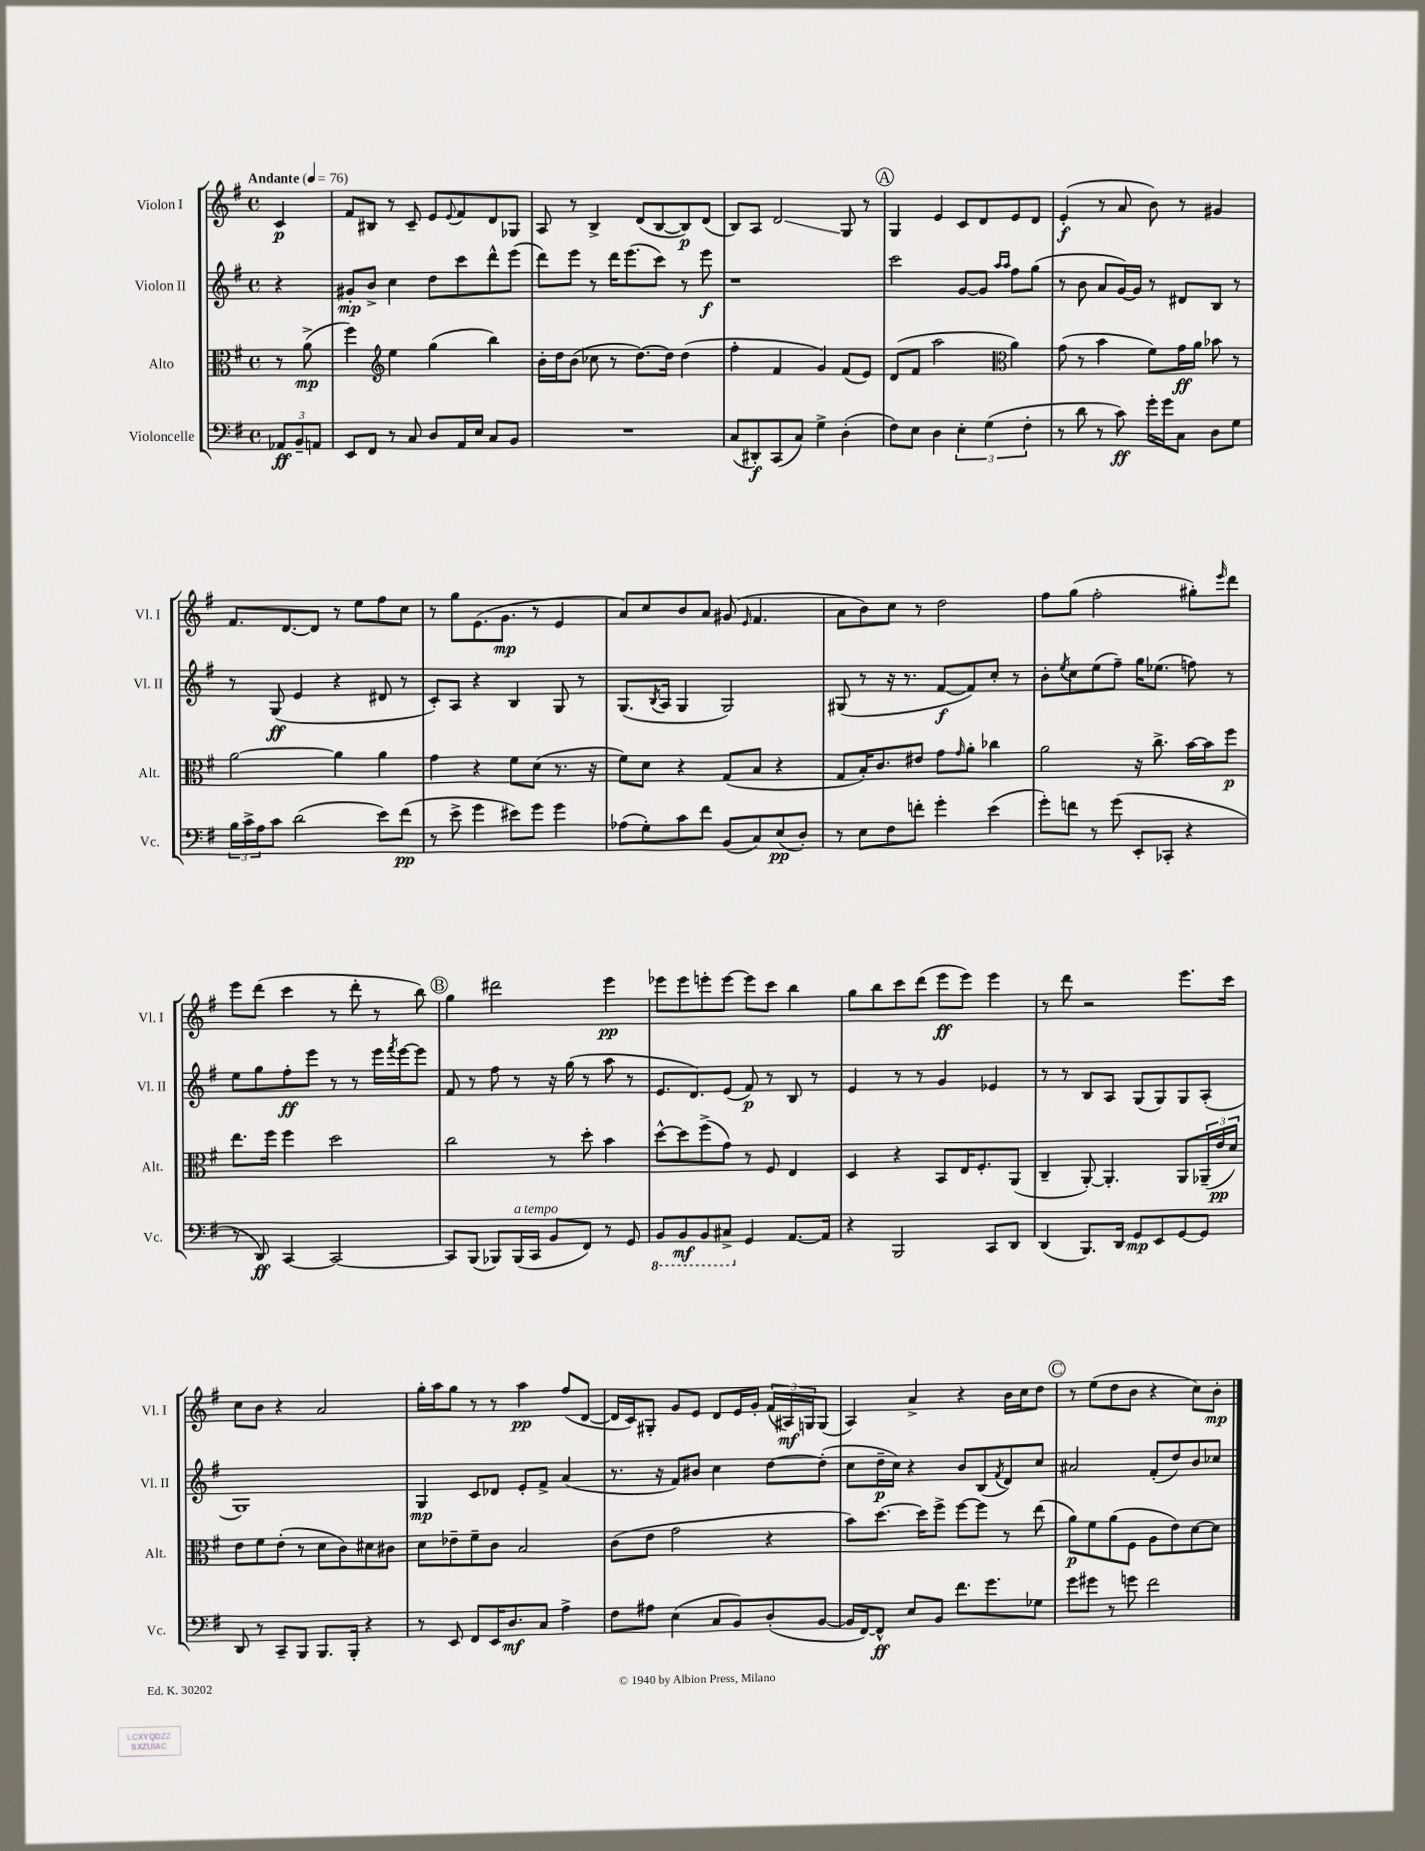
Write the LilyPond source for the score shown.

<<
\new StaffGroup <<
\new Staff = "s0" \with { instrumentName = "Violon I" shortInstrumentName = "Vl. I" } {
    \clef treble \key g \major \defaultTimeSignature \time 4/4 \partial 4 \tempo "Andante" 4 = 76
    c'4\p |
    fis'8 bis8 r8 c'8-- e'8 \appoggiatura { e'8 } fis'8 d'8 ges8 |
    a8 r8 b4-> d'8( b8~ b8\p) d'8( |
    b8) a8 d'2\glissando g8 r8 |
    \mark \markup { \circle "A" } g4 e'4 c'8 d'8 e'8 d'8 |
    e'4-.\f( r8 a'8 b'8) r8 gis'4 |
    fis'8. d'8.~ d'8 r8 e''8 fis''8 c''8 |
    r8 g''8 e'8.( g'8.\mp r8 e'4 |
    a'8) c''8 b'8 a'8 gis'8( \grace { e'16 } fis'4. |
    a'8 b'8) c''8 r8 d''2 |
    fis''8 g''8( fis''2-. gis''8-.) \grace { e'''16 } d'''8 |
    e'''8 d'''8( c'''4 r8 d'''8-. r8 b''8) |
    \mark \markup { \circle "B" } g''4 dis'''2 e'''4\pp |
    ees'''8 ees'''8 e'''8-. e'''8~ e'''8 c'''8 b''4 |
    g''8 b''8 c'''8 d'''8( e'''8\ff e'''8) e'''4 |
    r8 d'''8 r2 e'''8. c'''16 |
    c''8 b'8 r4 a'2 |
    g''16-. a''16 g''8 r8 r8 a''4\pp fis''8( d'8~ |
    d'16 c'16) gis8-. g'8 e'8 d'8 e'16 g'16-. \tuplet 3/2 { fis'16( ais16\mf) g16 } g8( |
    a4) a'4-> r4 b'16 c''16 d''8 |
    \mark \markup { \circle "C" } r8 e''8( d''8 b'8 r4 c''8) b'8-.\mp \bar "|." |
}
\new Staff = "s1" \with { instrumentName = "Violon II" shortInstrumentName = "Vl. II" } {
    \clef treble \key g \major \defaultTimeSignature \time 4/4 \partial 4
    r4 |
    gis'8-.\mp b'8-> c''4 d''8 c'''8 d'''8-^ e'''8( |
    d'''8) e'''8 r8 d'''16 e'''8.( c'''8) r8 e'''8\f |
    r1 |
    \mark \markup { \circle "A" } c'''2 g'8~ g'8 \grace { a''16 a''16 } fis''8 g''8( |
    r8 b'8 a'8 g'16~) g'16 r8 dis'8 b8 r8 |
    r8 g8\ff( e'4 r4 dis'8 r8 |
    c'8-.) a8 r4 b4 g8 r8 |
    g8.( \acciaccatura { b8 } a16 g4 g2) |
    gis8( r8 r16 r8. fis'8~\f fis'8) c''8-. r8 |
    b'8-. \acciaccatura { e''8 } c''8 e''8( fis''8--) g''16 ees''8.( f''8) r8 |
    e''8 g''8 fis''8-.\ff e'''8 r8 r8 e'''16 \acciaccatura { fis'''8 } e'''16~ e'''8 |
    \mark \markup { \circle "B" } fis'8 r8 fis''8 r8 r16 g''16( r8 a''8 r8 |
    e'8. d'8.) e'8( fis'8\p) r8 b8 r8 |
    e'4 r8 r8 g'4 ees'4 |
    r8 r8 b8 a8 g8( g8) g8 a8-.( |
    g1) |
    g4\mp c'8 des'8 e'8-. fis'8-> a'4( |
    r8. r16 fis'8) bis'8 c''4 d''8~ d''8-.( |
    c''8 d''16--\p c''16) r4 b'8 b8( \acciaccatura { fis'8 } d'8) c''8 |
    \mark \markup { \circle "C" } ais'2 fis'8-.( d''8) b'8 ces''8 \bar "|." |
}
\new Staff = "s2" \with { instrumentName = "Alto" shortInstrumentName = "Alt." } {
    \clef alto \key g \major \defaultTimeSignature \time 4/4 \partial 4
    r8 a'8->\mp( |
    fis''4) \clef treble e''4 g''4( b''4) |
    b'16-. d''16 b'8( ces''8 r8 d''8.~) d''16 d''4( |
    fis''4-. fis'4 g'4) fis'8( e'8) |
    \mark \markup { \circle "A" } d'8( fis'8 a''2 \clef alto a'4) |
    g'8( r8 b'4 fis'8) g'16\ff a'16 bes'8 r8 |
    a'2~ a'4 a'4 |
    g'4 r4 fis'8 d'8( r8. r16 |
    fis'8) d'8 r4 g8( b8 r4 |
    g8 b16-.) c'8. eis'8 g'8 \grace { g'16 } a'8-. ces''4 |
    a'2 r16 c''8.-> b'16~ b'16 fis''8\p |
    e''8. fis''16 fis''4 d''2 |
    \mark \markup { \circle "B" } c''2 r8 d''8-. b'4 |
    d''8~-^ d''8 fis''8->( g'8) r8 fis8 e4 |
    d4 r4 b,8 e16 fis8.-. a,8( |
    c4-- a,8~-.) a,4.-. a,8 \tuplet 3/2 { aes,16--( e'16\pp d'16) } |
    e'8 fis'8 e'8-.( r8 d'8 c'8) dis'8 cis'8 |
    d'8 ees'8-- fis'8-- c'8 b2 |
    c'8( e'8 g'2 r4 |
    b'8) d''8.~ d''16 fis''8-> fis''8~ fis''8 r8 e''8( |
    \mark \markup { \circle "C" } a'8\p) fis'8 a'8( fis8 a8 e'8) d'8~ d'8 \bar "|." |
}
\new Staff = "s3" \with { instrumentName = "Violoncelle" shortInstrumentName = "Vc." } {
    \clef bass \key g \major \defaultTimeSignature \time 4/4 \partial 4
    \tuplet 3/2 { aes,8\ff b,8-- a,8 } |
    e,8 fis,8 r8 c8 d8 a,16 e16 c8 b,8 |
    R1 |
    c8( dis,8-.\f) c,8( c8) g4-> d4-.( |
    \mark \markup { \circle "A" } fis8) e8 d4 \tuplet 3/2 { e4-. g4( fis4-. } |
    r8 d'8 r8 c'8\ff) g'16-. g'16 c8 d8 g8 |
    \tuplet 3/2 { b16 c'16-> a16 } c'8 d'2( e'8) fis'8\pp( |
    r8 e'8-> g'4 eis'8) g'8 g'4 |
    aes8( g8-.) c'8 fis'8 b,8( c8) e8\pp( d8-.) |
    r8 e8 fis8 f'8-. g'4-. e'4( |
    g'8-.) f'8 r8 g'8( e,8-. ces,8-. r4 |
    r8 d,8\ff) c,4~ c,2~ |
    \mark \markup { \circle "B" } c,8 b,,8( bes,,8) bes,,16^\markup { \italic "a tempo" }( c,16 b,8 fis,8) r8 g,8 |
    \ottava #-1 b,,8 b,,8\mf b,,8 cis,8-> \ottava #0 g,4 a,8.~ a,16 |
    r4 b,,2 c,8 d,8 |
    d,4( b,,8.) d,16 g,8\mp e,8 g,8~ g,8 |
    d,8 r8 c,8-- b,,8 b,,8. b,,16-. r4 |
    r8 e,8 fis,8 e,16 d8.\mf c8 a4-> |
    fis8 ais8 e4( c8 b,8) d8-.( b,8~ |
    b,16 fis,16~) fis,8-^\ff e8 b,8 fis'8. g'8. ges8 |
    \mark \markup { \circle "C" } g'8 gis'8 r8 g'8 fis'2 \bar "|." |
}
>>
>>
\layout { \context { \Score \remove "Bar_number_engraver" } }
